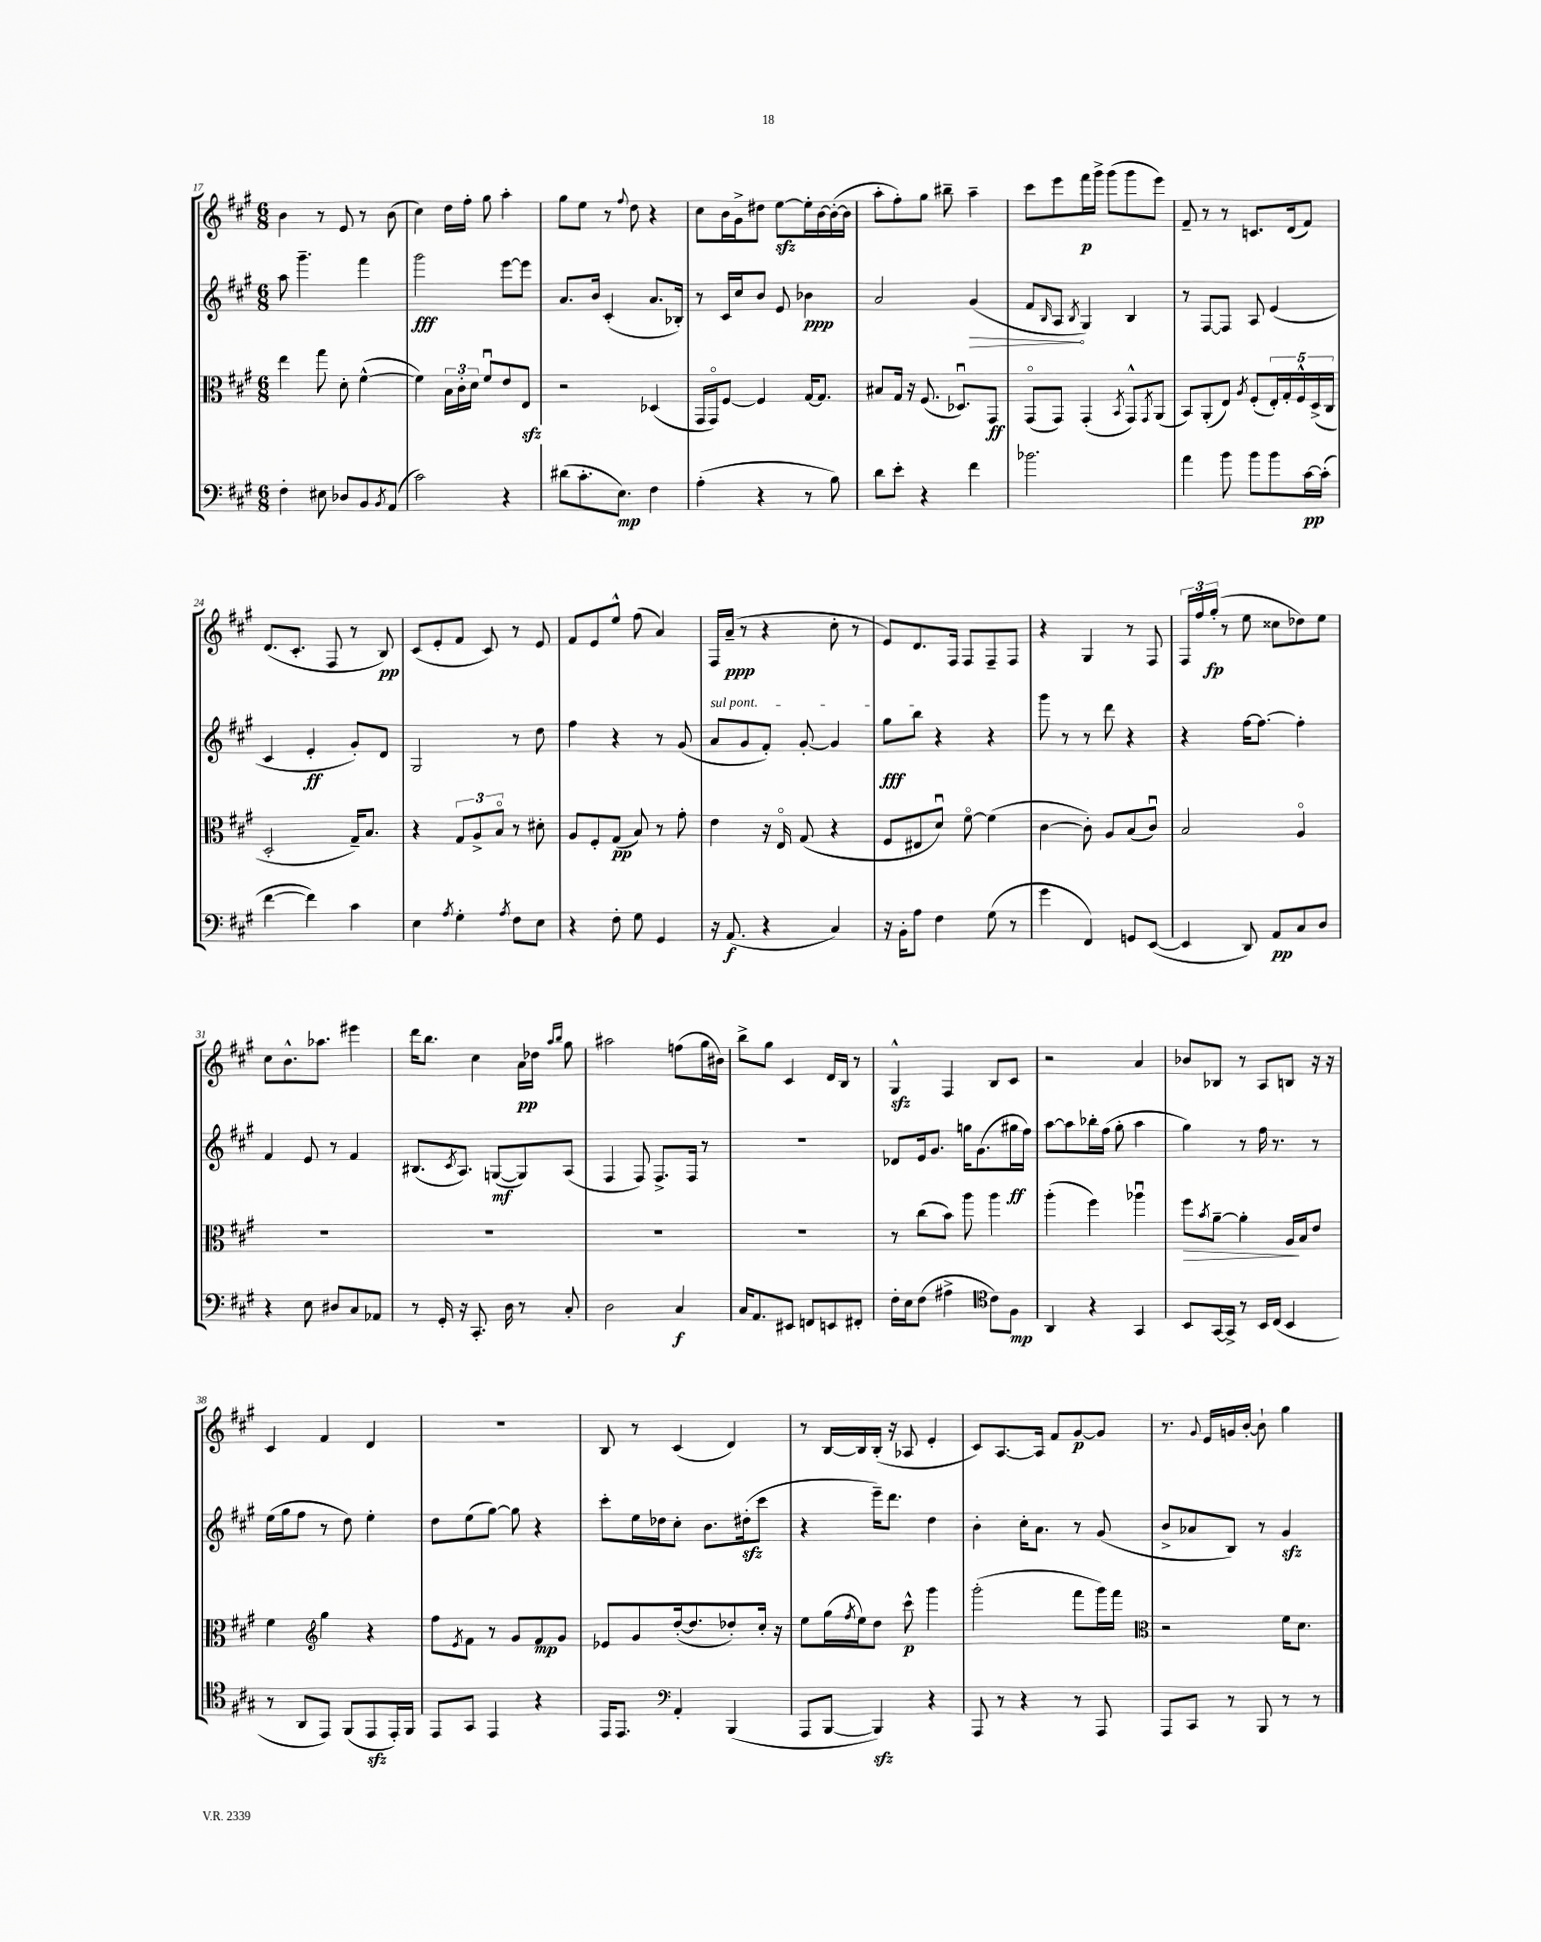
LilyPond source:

<<
\new StaffGroup <<
\new Staff = "s0" {
    \clef treble \key a \major \numericTimeSignature \time 6/8
    b'4 r8 e'8 r8 b'8( |
    cis''4) d''16 fis''16-. gis''8 a''4-. |
    gis''8 e''8 r8 \appoggiatura { fis''8 } d''8 r4 |
    cis''8 b'16 gis'16-> dis''8 e''8~\sfz e''16-. b'16~ b'16~-.( b'16 |
    a''8-. fis''8-.) gis''8 bis''8-- a''4-- |
    cis'''8 e'''8 fis'''16\p gis'''16-> gis'''8( gis'''8 e'''8) |
    fis'8-- r8 r8 c'8. d'16( fis'8) |
    d'8.( cis'8.-. fis8 r8 b8\pp) |
    cis'8( e'8-. fis'8 cis'8) r8 e'8 |
    fis'8 e'8 e''8-^ fis''8( a'4) |
    fis16 a'16--\ppp( r8 r4 cis''8-. r8 |
    e'8) d'8. fis16 fis8 fis8-- fis8 |
    r4 gis4 r8 fis8 |
    \tuplet 3/2 { fis16 fis''16 gis''16-.\fp( } r8 e''8 cisis''8 des''8) e''8 |
    cis''8 b'8.-^ aes''8. eis'''4 |
    d'''16 b''8. cis''4 a'16\pp des''16 \grace { a''16 b''16 } gis''8 |
    ais''2 f''8( gis''16 bis'16) |
    b''8-> gis''8 cis'4 d'16 b16 r8 |
    gis4-^\sfz fis4 b8 cis'8 |
    r2 a'4 |
    bes'8 bes8 r8 a8 b8 r16 r16 |
    cis'4 fis'4 d'4 |
    R2. |
    b8 r8 cis'4( d'4) |
    r8 b16~ b16 b16-.( r16 aes8 e'4-. |
    cis'8) a8.~ a16 fis'8 gis'8~\p gis'8 |
    r8. \appoggiatura { gis'8 } e'16 g'16 b'16~-. b'8-! gis''4 \bar "|." |
}
\new Staff = "s1" {
    \clef treble \key a \major \numericTimeSignature \time 6/8
    a''8 gis'''4.-- fis'''4 |
    gis'''2\fff e'''8~ e'''8 |
    a'8. b'16 cis'4-.( a'8. bes16-.) |
    r8 cis'16 cis''16 b'8 e'8 bes'4\ppp |
    a'2 \once \override Hairpin.circled-tip = ##t gis'4\>( |
    fis'8 \grace { b16 } a8\! \acciaccatura { b8 } gis4) b4 |
    r8 fis8~ fis8 a8 e'4( |
    cis'4 e'4-.\ff gis'8-.) d'8 |
    gis2 r8 d''8 |
    fis''4 r4 r8 gis'8( |
    \once \override TextSpanner.bound-details.left.text = \markup { \italic "sul pont." } a'8\startTextSpan gis'8 fis'8-.) gis'8~-. gis'4 |
    gis''8\fff b''8\stopTextSpan r4 r4 |
    gis'''8 r8 r8 d'''8 r4 |
    r4 fis''16~ fis''8.~ fis''4-. |
    fis'4 e'8 r8 fis'4 |
    bis8.( \acciaccatura { cis'8 } a8.) g8~\mf( g8) a8( |
    fis4 fis8) fis8.-> fis16 r8 |
    R2. |
    des'8 e'16 gis'8. g''16 gis'8.( gis''16\ff fis''16) |
    a''8~ a''8 bes''16-. fis''16( gis''8-. a''4 |
    gis''4) r8 fis''16 r8. r8 |
    e''16( gis''16 fis''8 r8 d''8) e''4-. |
    d''8 e''8( gis''8~) gis''8 r4 |
    cis'''8-. e''16 des''16 cis''8-. b'8. dis''16-.\sfz( cis'''8 |
    r4 e'''16--) d'''8. d''4 |
    b'4-. cis''16-. a'8. r8 gis'8( |
    b'8-> aes'8 b8) r8 gis'4\sfz \bar "|." |
}
\new Staff = "s2" {
    \clef alto \key a \major \numericTimeSignature \time 6/8
    e''4 gis''8 d'8-. fis'4~-^( |
    fis'4) \tuplet 3/2 { b16 cis'16-. d'16 } fis'8\downbow e'8 e8\sfz |
    r2 des4( |
    gis,16 gis,16\flageolet) fis8~ fis4 gis16~ gis8. |
    bis8 gis16 r16 fis8.( des8.\downbow) gis,8\ff |
    gis,8\flageolet( gis,8) gis,4-.( \acciaccatura { b,8 } gis,8-^) \acciaccatura { gis,8 } a,8( |
    b,8) a,8-.( e8) \acciaccatura { a8 } fis8-.( \tuplet 5/4 { e16-.) gis16-. fis16-^ d16->( cis16 } |
    d2-. gis16--) b8. |
    r4 \tuplet 3/2 { gis8 a8-> b8\flageolet } r8 dis'8-. |
    a8 fis8-. gis8\pp( b8) r8 gis'8-. |
    e'4 r16 e16\flageolet gis8( r4 |
    fis8 eis8 d'8\downbow) fis'8~\flageolet fis'4( |
    cis'4~ cis'8-.) a8 b8( cis'8\downbow) |
    b2 a4\flageolet |
    R2. |
    R2. |
    R2. |
    R2. |
    r8 cis''8( b'8) a''8 a''4 |
    a''4-.( fis''4) aes''4\downbow |
    fis''8\> \acciaccatura { b'8 } a'8~-- a'4-. a16\! b16 e'8 |
    fis'4 \clef treble gis''4 r4 |
    fis''8 \acciaccatura { e'8 } fis'8 r8 gis'8 fis'8\mp gis'8 |
    ees'8 gis'8 d''16~-.( d''8. des''8-.) cis''16-. r16 |
    e''8 gis''16( \acciaccatura { fis''8 } e''16) d''8 cis'''8-^\p gis'''4 |
    gis'''2-.( fis'''8 gis'''16) fis'''16 |
    \clef alto r2 fis'16 d'8. \bar "|." |
}
\new Staff = "s3" {
    \clef bass \key a \major \numericTimeSignature \time 6/8
    fis4-. eis8 des8 b,8 \acciaccatura { b,8 } a,8( |
    cis'2) r4 |
    dis'8( cis'8.-. e8.\mp) fis4 |
    a4-.( r4 r8 b8) |
    d'8 e'8-. r4 fis'4 |
    bes'2. |
    a'4 b'8 b'8 b'8 cis'16~\pp cis'16-.( |
    fis'4~ fis'4) cis'4 |
    e4 \acciaccatura { a8 } gis4-. \acciaccatura { a8 } fis8 e8 |
    r4 fis8-. gis8 gis,4 |
    r16 a,8.\f( r4 cis4) |
    r16 b,16-. a8 fis4 gis8( r8 |
    gis'4 fis,4) g,8 e,8~( |
    e,4 d,8) a,8\pp cis8 d8 |
    r4 e8 dis8 cis8 aes,8 |
    r8 gis,16-. r16 cis,8.-. d16 r8 cis8-. |
    d2 cis4\f |
    cis16 a,8. eis,8 f,8 e,8 fis,8-. |
    fis16-. e16 fis8( ais4-> \clef tenor cis'8) fis8\mp |
    a,4 r4 gis,4 |
    b,8 gis,16~ gis,16-> r8 b,16 cis16( b,4 |
    r8 a,8 e,8) fis,8( e,8\sfz e,16-.) fis,16 |
    e,8 gis,8 e,4 r4 |
    e,16 e,8. \clef bass a,4-. b,,4( |
    a,,8 b,,8~ b,,4\sfz) r4 |
    a,,8 r8 r4 r8 a,,8 |
    a,,8 cis,8 r8 b,,8 r8 r8 \bar "|." |
}
>>
>>
\layout { \context { \Score currentBarNumber = #17 } }
